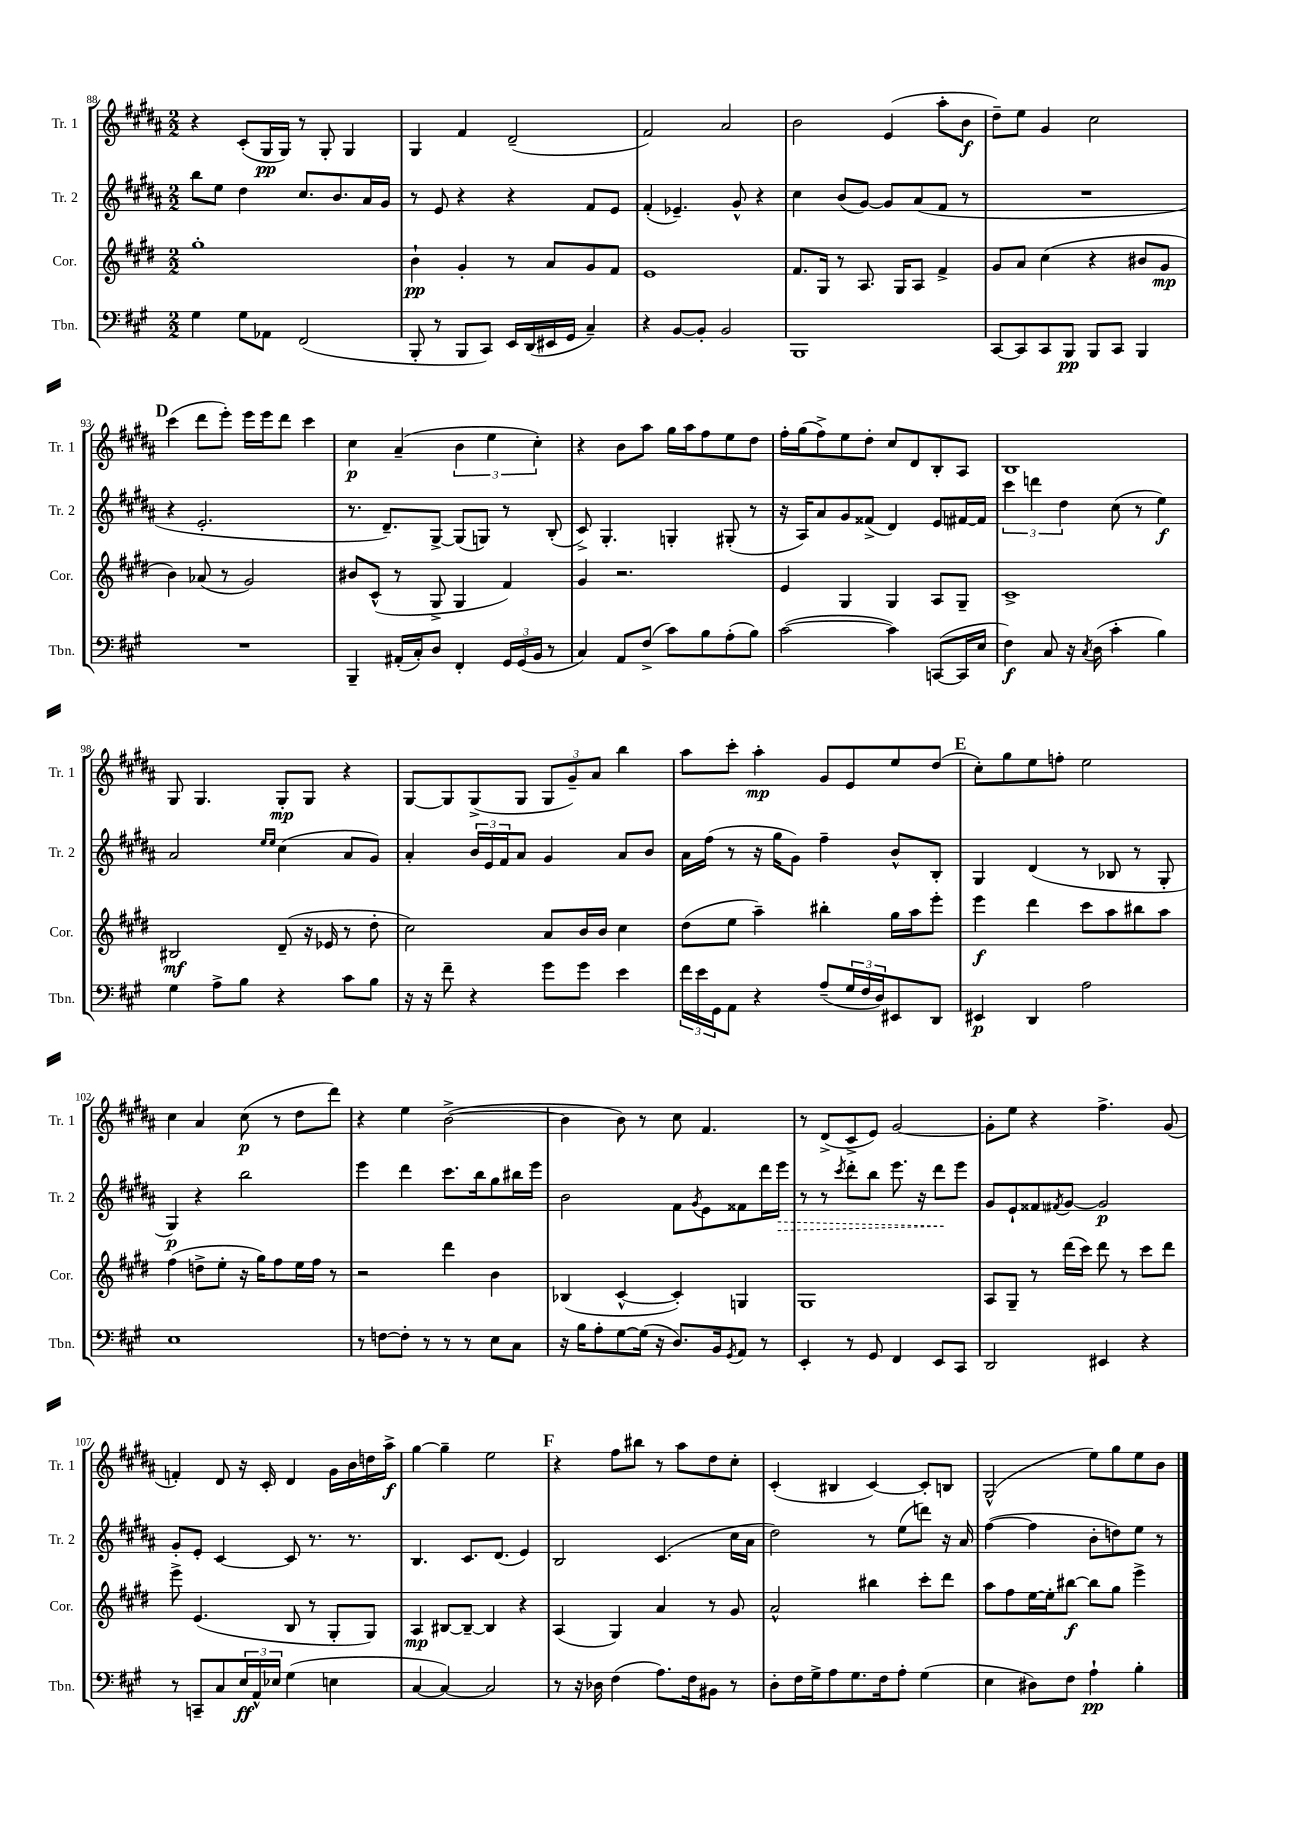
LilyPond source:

<<
\new StaffGroup <<
\new Staff = "s0" \with { instrumentName = "Tr. 1" shortInstrumentName = "Tr. 1" } {
    \clef treble \key b \major \numericTimeSignature \time 2/2
    r4 cis'8-.( gis16\pp gis16) r8 gis8-. gis4 |
    gis4 fis'4 dis'2--( |
    fis'2) ais'2 |
    b'2 e'4( ais''8-. b'8\f |
    dis''8--) e''8 gis'4 cis''2 |
    \mark \markup { \bold "D" } cis'''4( dis'''8 e'''8-.) e'''16 e'''16 dis'''8 cis'''4 |
    cis''4\p ais'4--( \tuplet 3/2 { b'4 e''4 cis''4-.) } |
    r4 b'8 ais''8 gis''16 ais''16 fis''8 e''8 dis''8 |
    fis''16-. gis''16( fis''8->) e''8 dis''8-. cis''8 dis'8 b8-. ais8 |
    b1 |
    gis8 gis4. gis8-.\mp gis8 r4 |
    gis8~ gis8 gis8->( gis8 \tuplet 3/2 { gis8 gis'8--) ais'8 } b''4 |
    ais''8 cis'''8-. ais''4-.\mp gis'8 e'8 e''8 dis''8( |
    \mark \markup { \bold "E" } cis''8-.) gis''8 e''8 f''8-. e''2 |
    cis''4 ais'4 cis''8\p( r8 dis''8 dis'''8) |
    r4 e''4 b'2~->( |
    b'4 b'8) r8 cis''8 fis'4. |
    r8 dis'8->( cis'8-> e'8) gis'2~ |
    gis'8-. e''8 r4 fis''4.-> gis'8( |
    f'4-.) dis'8 r16 cis'16-. dis'4 gis'16 b'16 d''16 ais''16->\f |
    gis''4~ gis''4-- e''2 |
    \mark \markup { \bold "F" } r4 fis''8 bis''8 r8 ais''8 dis''8 cis''8-. |
    cis'4-.( bis4 cis'4~) cis'8-. b8 |
    gis2-^( e''8) gis''8 e''8 b'8 \bar "|." |
}
\new Staff = "s1" \with { instrumentName = "Tr. 2" shortInstrumentName = "Tr. 2" } {
    \clef treble \key b \major \numericTimeSignature \time 2/2
    b''8 e''8 dis''4 cis''8. b'8. ais'16 gis'16 |
    r8 e'8 r4 r4 fis'8 e'8 |
    fis'4-.( ees'4.--) gis'8-^ r4 |
    cis''4 b'8( gis'8~) gis'8 ais'8( fis'8 r8 |
    R1 |
    \mark \markup { \bold "D" } r4 e'2.-. |
    r8. dis'8.--) gis8~-> gis8( g8) r8 b8-.( |
    cis'8->) gis4.-. g4-. gis8-.( r8 |
    r16 ais16) ais'8 gis'8 fisis'8->( dis'4) e'8 fis'16~ fis'16 |
    \tuplet 3/2 { cis'''4 d'''4 dis''4 } cis''8( r8 e''4\f) |
    ais'2 \grace { e''16 e''16 } cis''4( ais'8 gis'8) |
    ais'4-. \tuplet 3/2 { b'16 e'16 fis'16 } ais'8 gis'4 ais'8 b'8 |
    ais'16 fis''16( r8 r16 gis''16 gis'8) fis''4-- b'8-^ b8-. |
    \mark \markup { \bold "E" } gis4 dis'4( r8 bes8 r8 gis8-. |
    gis4\p) r4 b''2 |
    e'''4 dis'''4 cis'''8. b''16 gis''8 bis''16 e'''16 |
    b'2 fis'8 \acciaccatura { gis'8 } e'8 fisis'8 dis'''16 \once \override Hairpin.style = #'dashed-line e'''16\> |
    r8 r8 \acciaccatura { cis'''8 } dis'''8-. b''8 e'''8. r16 dis'''8\! e'''8 |
    gis'8 e'8-! fisis'8 \acciaccatura { fis'8 } gis'8~ gis'2\p |
    gis'8-. e'8-. cis'4~ cis'8 r8. r8. |
    b4. cis'8. dis'8.( e'4) |
    \mark \markup { \bold "F" } b2 cis'4.( cis''16 ais'16 |
    dis''2) r8 e''8( d'''8) r16 ais'16 |
    fis''4~( fis''4 b'8-. d''8) e''8 r8 \bar "|." |
}
\new Staff = "s2" \with { instrumentName = "Cor." shortInstrumentName = "Cor." } {
    \clef treble \key e \major \numericTimeSignature \time 2/2
    gis''1-. |
    b'4-!\pp gis'4-. r8 a'8 gis'8 fis'8 |
    e'1 |
    fis'8. gis16 r8 a8. gis16 a8 fis'4-> |
    gis'8 a'8 cis''4( r4 bis'8 gis'8\mp |
    \mark \markup { \bold "D" } b'4) aes'8( r8 gis'2) |
    bis'8 cis'8-^( r8 gis8-> gis4 fis'4) |
    gis'4 r2. |
    e'4 gis4 gis4 a8 gis8-- |
    cis'1-> |
    bis2\mf dis'8--( r16 ees'16 r8 dis''8-. |
    cis''2) a'8 b'16 b'16 cis''4 |
    dis''8( e''8 a''4--) bis''4-. gis''16 a''16 e'''8-. |
    \mark \markup { \bold "E" } e'''4\f dis'''4 cis'''8 a''8 bis''8 a''8 |
    fis''4( d''8-> e''8-. r16 gis''16) fis''8 e''16 fis''16 r8 |
    r2 dis'''4 b'4 |
    bes4( cis'4~-^ cis'4-.) g4 |
    gis1 |
    a8 gis8-- r8 dis'''16( cis'''16) dis'''8 r8 cis'''8 dis'''8 |
    e'''8-> e'4.( b8 r8 gis8-. gis8) |
    a4\mp bis8~ bis8~-- bis4 r4 |
    \mark \markup { \bold "F" } a4( gis4) a'4 r8 gis'8 |
    a'2-^ bis''4 cis'''8-. dis'''8 |
    a''8 fis''8 e''16~ e''16-. bis''8~\f bis''8 gis''8 e'''4-> \bar "|." |
}
\new Staff = "s3" \with { instrumentName = "Tbn." shortInstrumentName = "Tbn." } {
    \clef bass \key a \major \numericTimeSignature \time 2/2
    gis4 gis8 aes,8 fis,2( |
    b,,8-. r8 b,,8 cis,8) e,16 d,16( eis,16 gis,16 cis4--) |
    r4 b,8~ b,8-. b,2 |
    b,,1 |
    cis,8~ cis,8 cis,8 b,,8\pp b,,8 cis,8 b,,4 |
    \mark \markup { \bold "D" } R1 |
    b,,4-- ais,16-.( cis16-.) d8 fis,4-. \tuplet 3/2 { gis,16 gis,16( b,16 } r8 |
    cis4) a,8 fis8->( cis'8) b8 a8-.( b8) |
    cis'2~( cis'4) c,8~( c,16 e16 |
    fis4\f) cis8 r16 \acciaccatura { cis8 } d16( cis'4-. b4) |
    gis4 a8-> b8 r4 cis'8 b8 |
    r16 r16 fis'8-- r4 gis'8 gis'8 e'4 |
    \tuplet 3/2 { fis'16 e'16 gis,16 } a,8 r4 a8--( \tuplet 3/2 { gis16 fis16 d16) } eis,8 d,8 |
    \mark \markup { \bold "E" } eis,4\p d,4 a2 |
    e1 |
    r8 f8~ f8-. r8 r8 r8 e8 cis8 |
    r16 b16 a8-. gis8~ gis16( r16 d8.) b,16 \acciaccatura { gis,8 } a,8 r8 |
    e,4-. r8 gis,8 fis,4 e,8 cis,8 |
    d,2 eis,4 r4 |
    r8 c,8-- cis8 \tuplet 3/2 { e16\ff a,16-^ ees16 } gis4( e4 |
    cis4~ cis4~) cis2 |
    \mark \markup { \bold "F" } r8 r16 des16 fis4( a8.) fis16 bis,8 r8 |
    d8-. fis16 gis16-> a8 gis8. fis16 a8-. gis4( |
    e4 dis8) fis8 a4-!\pp b4-. \bar "|." |
}
>>
>>
\layout { \context { \Score currentBarNumber = #88 } }
